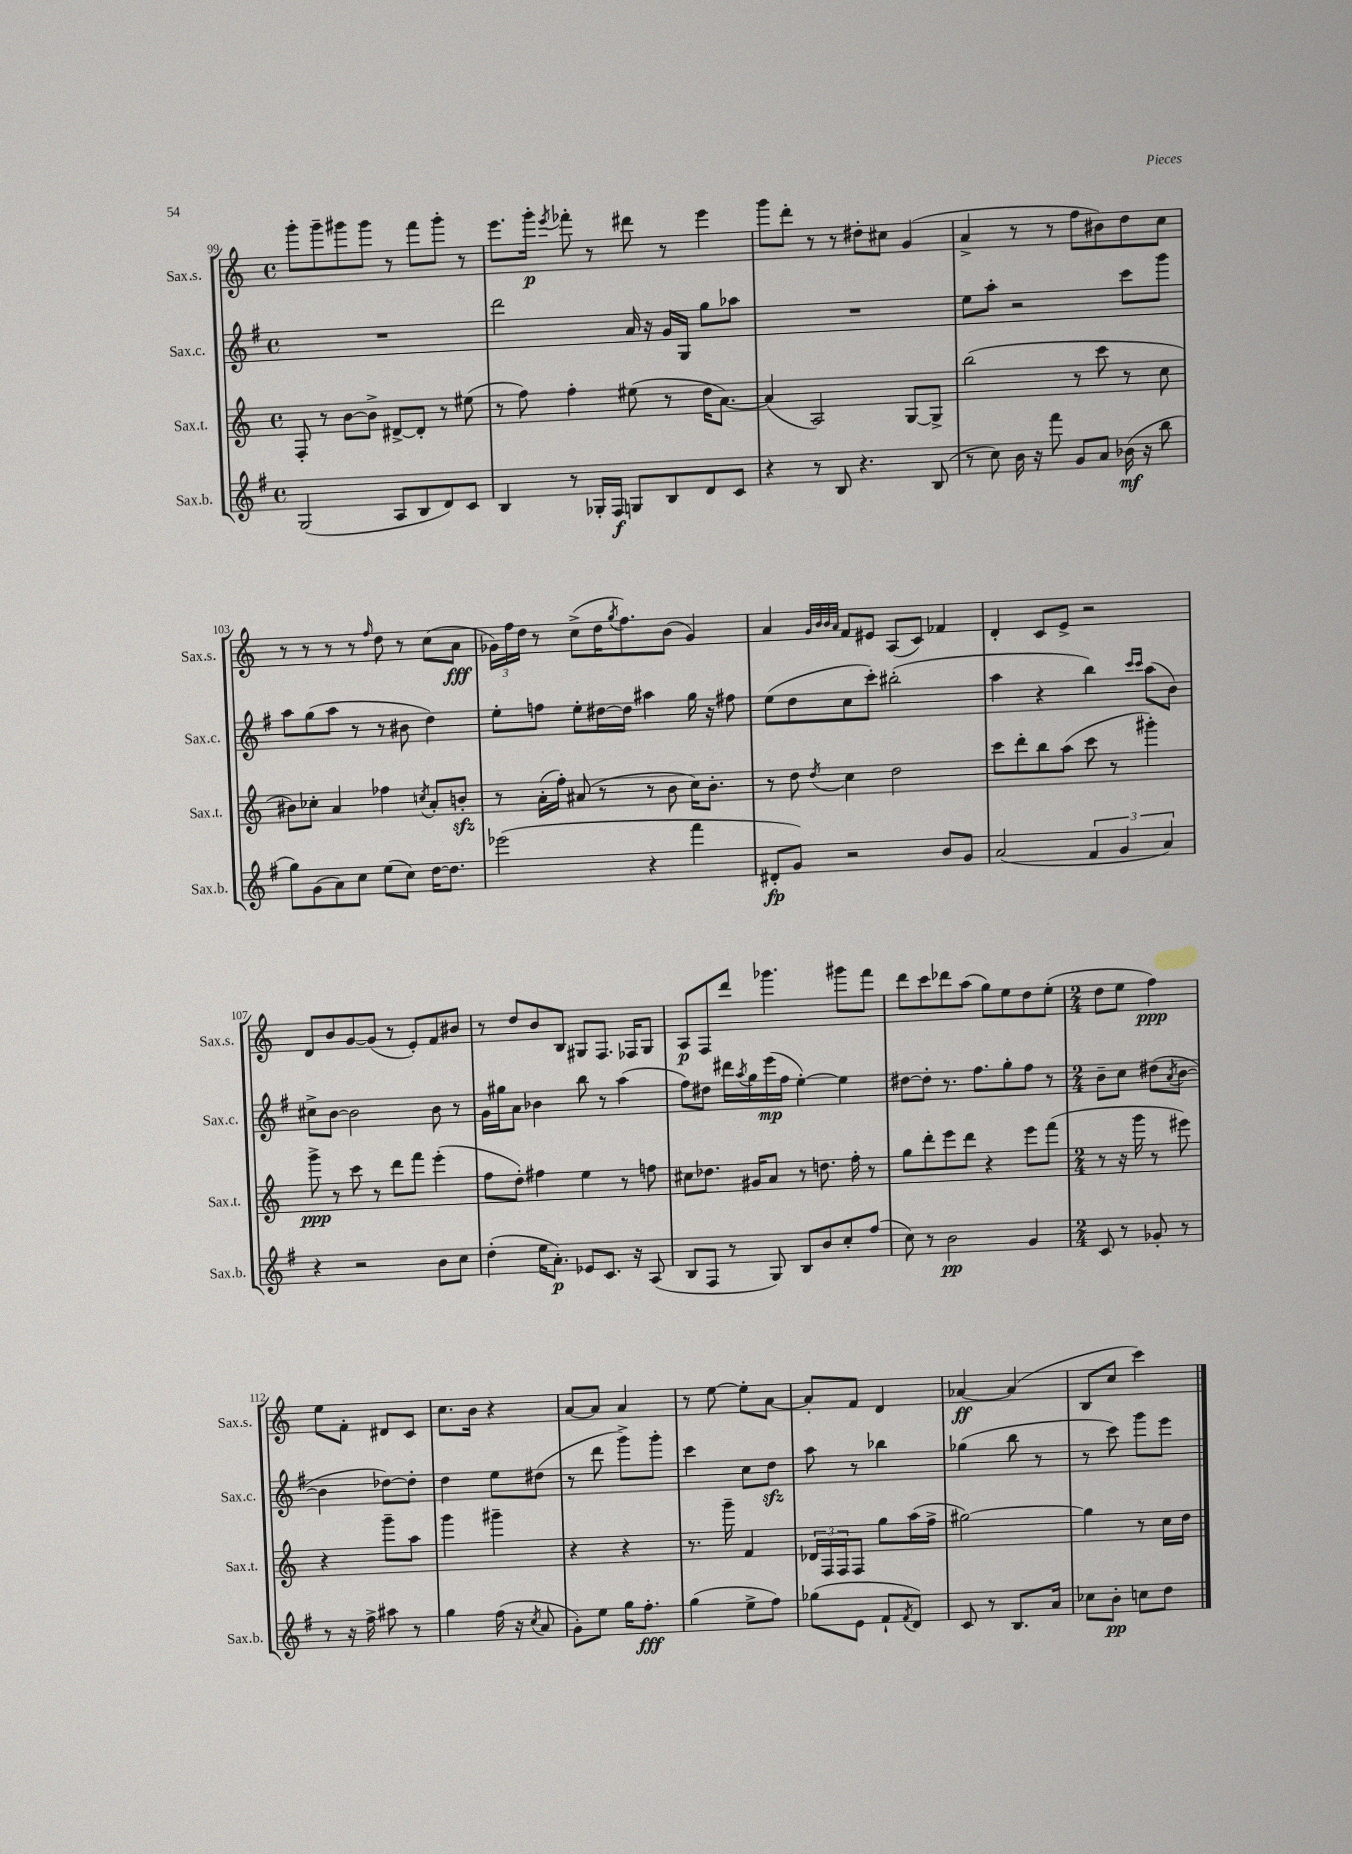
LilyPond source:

<<
\new StaffGroup <<
\new Staff = "s0" \with { instrumentName = "Sax.s." shortInstrumentName = "Sax.s." } {
    \clef treble \key c \major \defaultTimeSignature \time 4/4
    g'''8-. g'''8-- gis'''8 gis'''8 r8 f'''8 gis'''8-. r8 |
    e'''8. g'''16-.\p \acciaccatura { e'''8 } fes'''8-. r8 dis'''8 r8 e'''4 |
    g'''8 d'''8-. r8 r8 dis''8-. cis''8 g'4( |
    a'4-> r8 r8 f''8 bis'8) d''8 c''8 |
    r8 r8 r8 r8 \grace { f''16 } d''8 r8 c''8( a'8\fff |
    \tuplet 3/2 { ges'16) f''16 d''16 } r8 c''8->( d''16 \acciaccatura { g''8 } f''8.) b'8( ges'4) |
    a'4 \grace { g'32 b'32 b'32 a'32 } f'8 eis'8 a8( c'8) fes'4 |
    d'4-. c'8 e'8-> r2 |
    d'8 b'8 g'8~ g'8( r8 e'8-.) f'8 bis'8 |
    r8 d''8 b'8 b8 gis8 f8. fes16 gis8 |
    a8\p f8 d'''8 ges'''4. gis'''8 f'''8 |
    d'''8 c'''8 des'''8 a''8( g''8) e''8 d''8 e''8-.( |
    \numericTimeSignature \time 2/4 d''8 e''8 f''4\ppp) |
    e''8 f'8-. dis'8 c'8 |
    c''8. b'16 r4 |
    a'8~ a'8 a'4 |
    r8 e''8~ e''8-. a'8~ |
    a'8-. f'8 d'4 |
    aes'4~\ff aes'4( |
    b8 c''8 c'''4) \bar "|." |
}
\new Staff = "s1" \with { instrumentName = "Sax.c." shortInstrumentName = "Sax.c." } {
    \clef treble \key g \major \defaultTimeSignature \time 4/4
    R1 |
    d'''2 a'16 r16 g'16 g16 g''8 aes''8 |
    R1 |
    e''8 a''8-. r2 c'''8 g'''8 |
    a''8 g''8( a''8 r8 r8 bis'8 d''4) |
    e''8-. f''8 e''8-. dis''16~ dis''16 ais''4 g''16 r16 fis''8 |
    e''8( d''8 c''8 c'''8-.) bis''2-.( |
    a''4 r4 b''4) \grace { c'''16 c'''16 } a''8( b'8) |
    cis''8-> b'8~ b'2 b'8 r8 |
    g'16 gis''16 a'8 bes'4 b''8 r8 a''4( |
    fis''8) dis''8 dis'''16 \acciaccatura { a''8 } g''16 e'''16\mp( fis''16 e''4~-.) e''4 |
    dis''8~ dis''8-. r8. fis''8. g''8-. fis''8 r8 |
    \numericTimeSignature \time 2/4 b'8-- c''8 dis''8( \acciaccatura { a'8 } b'8~ |
    b'4 des''8~) des''8-. |
    d''4 e''8 dis''8( |
    r8 d'''8 g'''8->) g'''8-. |
    c'''4 c''8 d''8\sfz |
    a''8 r8 bes''4 |
    ges''4( b''8 r8 |
    r8 c'''8) g'''8 e'''8 \bar "|." |
}
\new Staff = "s2" \with { instrumentName = "Sax.t." shortInstrumentName = "Sax.t." } {
    \clef treble \key c \major \defaultTimeSignature \time 4/4
    f8-. r8 b'8~ b'8-> dis'8~-> dis'8-. r8 eis''8( |
    r8 f''8) f''4-. eis''8( r8 d''16 a'8.~) |
    a'4( a2) g8~ g8-> |
    b''2( r8 c'''8 r8 c''8 |
    bis'8) ces''8-. a'4 fes''4 \acciaccatura { c''8 } a'8-. b'8-.\sfz |
    r8 a'16-.( f''16-.) ais'8( r8 r8 b'8 c''16) b'8.-. |
    r8 d''8 \acciaccatura { d''8 } c''4 d''2 |
    c'''8 d'''8-. b''8 a''8( c'''8 r8 gis'''4-.) |
    g'''8->\ppp r8 c'''8 r8 d'''8 f'''8 e'''4-.( |
    f''8 d''8-.) fis''4 e''4 r8 f''8 |
    cis''8 des''8. gis'16 a'8 r8 d''8. f''16-. r8 |
    g''8 d'''8-. e'''8 d'''8 r4 e'''8 f'''8( |
    \numericTimeSignature \time 2/4 r8 r16 g'''16 r8 eis'''8) |
    r4 g'''8-- a''8 |
    g'''4 gis'''4-- |
    r4 r4 |
    r8. g'''16-- f'4 |
    \tuplet 3/2 { des'16 f16 f16 } f8 g''8 a''16( f''16-> |
    gis''2~) |
    gis''4 r8 c''16 d''16 \bar "|." |
}
\new Staff = "s3" \with { instrumentName = "Sax.b." shortInstrumentName = "Sax.b." } {
    \clef treble \key g \major \defaultTimeSignature \time 4/4
    g2( a8 b8 d'8) c'8 |
    b4 r8 ges16-. fis16\f g8 b8 d'8 c'8 |
    r4 r8 b8 r4. b8( |
    r8 c''8) b'16 r16 fis'''8 g'8 a'8 bes'16\mf( r16 b''8 |
    g''8) g'8( a'8) c''8 e''8( c''8) d''16~ d''8. |
    ees'''2( r4 fis'''4 |
    dis'8-.\fp g'8) r2 b'8 g'8 |
    a'2( \tuplet 3/2 { fis'4 g'4 a'4) } |
    r4 r2 b'8 c''8 |
    d''4-.( e''16 a'8.-.\p) ees'8 c'8. r16 a8( |
    b8 fis8 r8 g8) b8 b'8 c''8-. fis''8( |
    c''8) r8 b'2\pp g'4 |
    \numericTimeSignature \time 2/4 c'8 r8 ges'8-. r8 |
    r8 r16 fis''16-> ais''8 r8 |
    g''4 fis''16( r16 \acciaccatura { c''8 } a'8 |
    g'8-.) e''8 g''16 fis''8.-.\fff |
    g''4( e''8-> fis''8) |
    ges''8( e'8 fis'8-! \acciaccatura { fis'8 } d'8) |
    c'8 r8 b8. a'16 |
    ces''8 b'8-.\pp c''8 d''8 \bar "|." |
}
>>
>>
\layout { \context { \Score currentBarNumber = #99 } }
